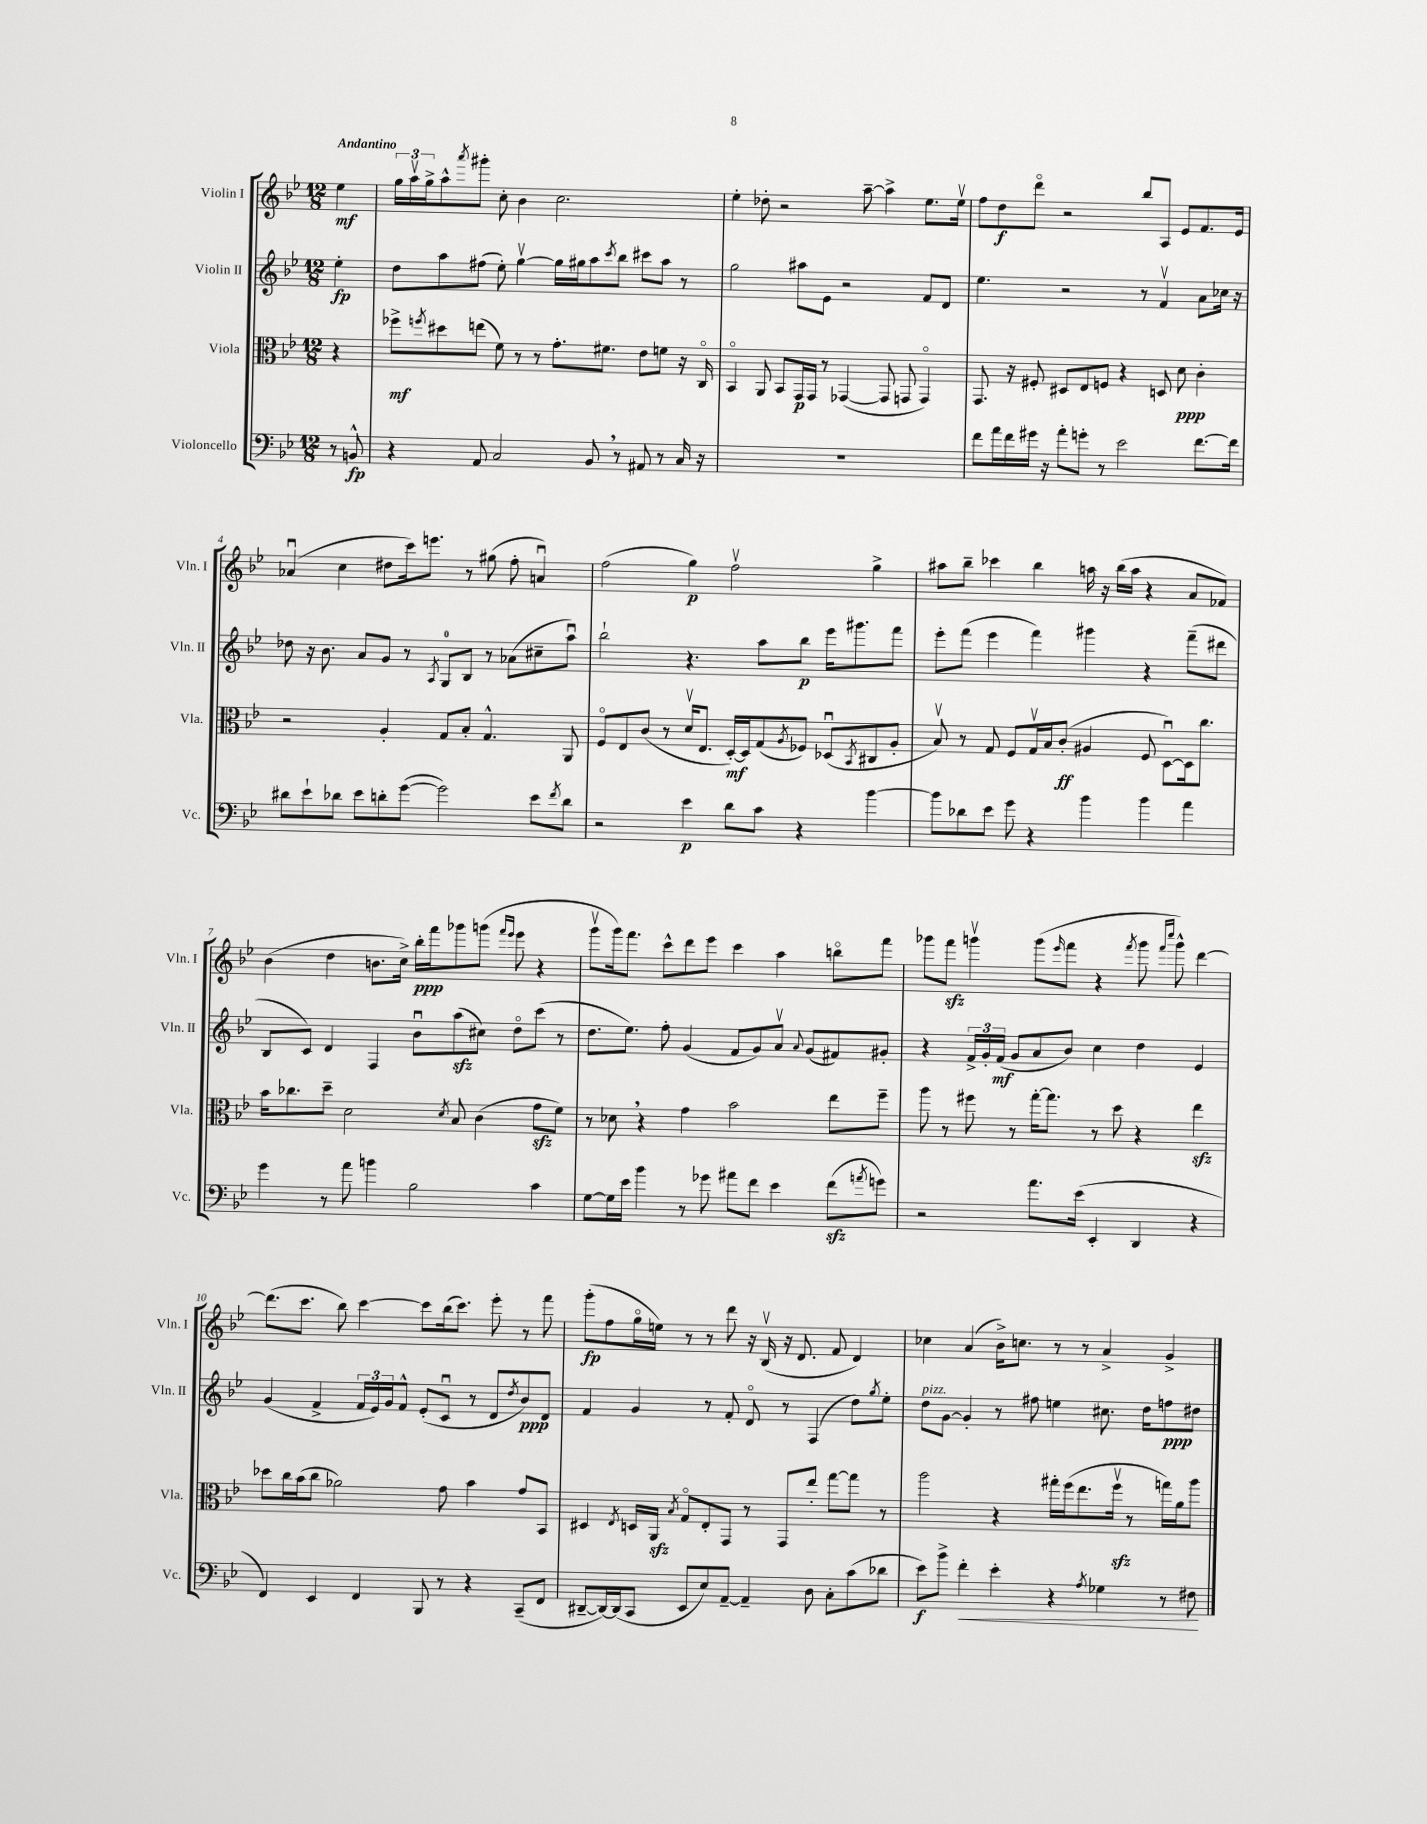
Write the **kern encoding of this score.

**kern	**dynam	**kern	**dynam	**kern	**dynam	**kern	**dynam
*part4	*part4	*part3	*part3	*part2	*part2	*part1	*part1
*staff4	*staff4	*staff3	*staff3	*staff2	*staff2	*staff1	*staff1
*I"Violoncello	*	*I"Viola	*	*I"Violin II	*	*I"Violin I	*
*I'Vc.	*	*I'Vla.	*	*I'Vln. II	*	*I'Vln. I	*
*clefF4	*	*clefC3	*	*clefG2	*	*clefG2	*
*k[b-e-]	*	*k[b-e-]	*	*k[b-e-]	*	*k[b-e-]	*
*M12/8	*	*M12/8	*	*M12/8	*	*M12/8	*
=	=	=	=	=	=	=	=
!	!	!	!	!	!	!LO:TX:a:B:t=Andantino	!
8r	.	4r	.	4ee-'\	fp	4ee-\	mf
8BBn^^/	fp	.	.	.	.	.	.
=1	=1	=1	=1	=1	=1	=1	=1
4r	.	8ff-X^\L	mf	8dd\L	.	24gg\LL	.
.	.	.	.	.	.	24aav\	.
.	.	.	.	.	.	24gg^\J	.
.	.	8qffn/	.	.	.	.	.
.	.	8dd#X\	.	8aa\	.	8aa^^\	.
.	.	.	.	.	.	8qaaa/	.
8AA/	.	(8een\J	.	(8ff#X\J	.	8ggg#X'\J	.
2C/	.	8f\)	.	8ee-'\)	.	8cc'\	.
.	.	8r	.	[4ggv\	.	4b-\	.
.	.	8r	.	.	.	.	.
.	.	8.g'\L	.	16gg\LL]	.	2.cc\	.
.	.	.	.	16gg#X\J	.	.	.
8BB-,/	.	.	.	8aa\	.	.	.
.	.	8.f#X\J	.	.	.	.	.
.	.	.	.	8qccc/	.	.	.
8r	.	.	.	8bb-\J	.	.	.
8AA#X/	.	8e-\L	.	8ccc#X\L	.	.	.
8r	.	8fn\J	.	8aa\J	.	.	.
16C/	.	16r	.	8r	.	.	.
16r	.	16C/	.	.	.	.	.
=2	=2	=2	=2	=2	=2	=2	=2
1.r	.	4BB-/	.	2gg\	.	4ee-'\	.
.	.	8AA/	.	.	.	8dd-X'\	.
.	.	8BB-/L	.	.	.	2r	.
.	.	16GG/L	p	8aa#X\L	.	.	.
.	.	16GG/JJ	.	.	.	.	.
.	.	8r	.	8e-\J	.	.	.
.	.	([4GG-X/	.	2r	.	.	.
.	.	.	.	.	.	[8aa~\	.
.	.	8GG-/]	.	.	.	4aa^\]	.
.	.	8GGn/	.	.	.	.	.
.	.	4GG/)	.	8f/L	.	8.ee-\L	.
.	.	.	.	8d/J	.	.	.
.	.	.	.	.	.	16ee-v\Jk	.
=3	=3	=3	=3	=3	=3	=3	=3
8f\L	.	8.GG/	.	4.ee-\	.	8ff\L	.
16a\L	.	.	.	.	.	8dd\	f
16f\	.	16r	.	.	.	.	.
16g#X\JJ	.	8F#X'/	.	.	.	8ddd\J	.
16r	.	.	.	.	.	.	.
8a'\L	.	8D#X/L	.	2r	.	2r	.
8gn'\J	.	8E-/	.	.	.	.	.
8r	.	8Fn/J	.	.	.	.	.
2e-\	.	4r	.	.	.	.	.
.	.	.	.	8r	.	8bb-/L	.
.	.	8Dn/	.	4fv/	.	8A/J	.
.	.	8d\	ppp	.	.	8e-/L	.
[8.f\L	.	4c'\	.	8a\L	.	8.f/	.
.	.	.	.	16cc-X\Jk	.	.	.
16f\Jk]	.	.	.	16r	.	16e-/Jk	.
!!LO:LB:g=z
=4	=4	=4	=4	=4	=4	=4	=4
8d#X\L	.	2r	.	8dd-X\	.	(4a-Xu/	.
8e-`\	.	.	.	16r	.	.	.
.	.	.	.	8.b-\	.	.	.
8d-X\J	.	.	.	.	.	4cc\	.
8e-\L	.	.	.	8a/L	.	.	.
8dn'\	.	4A'/	.	8g/J	.	8dd#X\L	.
([8g\J	.	.	.	8r	.	16ccc\k)	.
.	.	.	.	.	.	8.eeen\J	.
.	.	.	.	8qA/	.	.	.
2g\])	.	8G/L	.	8G/L	.	.	.
.	.	8B-'/J	.	8B-/J	.	8r	.
.	.	4.G^^/	.	8r	.	(8gg#X\	.
.	.	.	.	(8a-X\L	.	8ff'\	.
8e-\L	.	.	.	8cc#X~\	.	4anu/)	.
8qf/	.	.	.	.	.	.	.
8d\J	.	8AA/	.	8aau\J)	.	.	.
=5	=5	=5	=5	=5	=5	=5	=5
2r	.	8F/L	.	2bb-`\	.	(2ff\	.
.	.	8E-/	.	.	.	.	.
.	.	(8c/J	.	.	.	.	.
.	.	8r	.	.	.	.	.
4e-\	p	16dv/KL	.	4.r	.	4gg\)	p
.	.	8.E-/J	.	.	.	.	.
8d\L	.	[16D'/LL)	mf	.	.	2ffv\	.
.	.	16D/J]	.	.	.	.	.
8c\J	.	(8G/	.	8aa\L	.	.	.
.	.	8qA/	.	.	.	.	.
4r	.	8F-X/J)	.	8bb-\J	p	.	.
.	.	(8D-Xu/L	.	16eee-\KL	.	.	.
.	.	.	.	8.ggg#X\	.	.	.
.	.	8qBB-/	.	.	.	.	.
[4b-\	.	8C#X/	.	.	.	4gg^\	.
.	.	8A'/J	.	8fff\J	.	.	.
=6	=6	=6	=6	=6	=6	=6	=6
8b-\L]	.	8B-v/)	.	8eee-'\L	.	8aa#X\L	.
8d-X\	.	8r	.	(8fff\J	.	8bb-~\J	.
8e-\J	.	8G/	.	4eee-\	.	4ccc-X\	.
8g\	.	8F/L	.	.	.	.	.
4r	.	16Gv/L	.	4fff\)	.	4bb-\	.
.	.	16B-/J	.	.	.	.	.
.	.	(8c'/J	ff	.	.	.	.
4b-\	.	4A#X/	.	4ggg#X\	.	16aan\	.
.	.	.	.	.	.	16r	.
.	.	.	.	.	.	(16bb-\LL	.
.	.	.	.	.	.	16aa\JJ	.
4b-\	.	8F/	.	4r	.	4r	.
.	.	[8Du\L)	.	.	.	.	.
4a\	.	16D\k]	.	(8fff~\L	.	8a/L	.
.	.	8.cc\J	.	.	.	.	.
.	.	.	.	8ddd#X\J	.	8f-X/J)	.
!!LO:LB:g=z
=7	=7	=7	=7	=7	=7	=7	=7
4g\	.	16b-\KL	.	8B-/L	.	(4b-\	.
.	.	8.cc-X\	.	.	.	.	.
.	.	.	.	8c/J)	.	.	.
8r	.	8dd~\J	.	4d/	.	4dd\	.
8a\	.	2d\	.	.	.	.	.
4bn\	.	.	.	4F/	.	8.bn\L	.
.	.	.	.	.	.	16cc^\Jk)	.
2B-\	.	.	.	8b-u\L	.	16bb-'\LL	ppp
.	.	.	.	.	.	16fff\J	.
.	.	8qd/	.	.	.	.	.
.	.	8B-/	.	(8aazz\	.	8ggg-X\	.
.	.	(4c\	.	8cc#X\J)	.	(8gggn\J	.
.	.	.	.	.	.	16qqfff/LL	.
.	.	.	.	.	.	16qqeee-/JJ	.
.	.	.	.	8dd\L	.	8eee-\	.
4c\	.	8gzz\L	.	(8ccc\J	.	4r	.
.	.	8f\J)	.	8r	.	.	.
=8	=8	=8	=8	=8	=8	=8	=8
[8G\L	.	8r	.	8.dd\L	.	8gggv\L	.
16G\L]	.	8d-X,\	.	.	.	16ggg\k)	.
16e-\JJ	.	.	.	8.ee-\J)	.	8.fff\J	.
4b-\	.	4r	.	.	.	.	.
.	.	.	.	8ff'\	.	8ccc^^\L	.
8r	.	4g\	.	(4g/	.	8ddd\	.
8g-X\	.	.	.	.	.	8eee-\J	.
8a#X\L	.	2b-\	.	8f/L	.	4ccc\	.
8f\J	.	.	.	8g/)	.	.	.
4e-\	.	.	.	8av/J	.	4aa\	.
.	.	.	.	8qqa/	.	.	.
.	.	.	.	(8g/L	.	.	.
(8fzz\L	.	8ee-\L	.	8f#X/)	.	8bbn\L	.
8qan/	.	.	.	.	.	.	.
8gn\J)	.	8ff~\J	.	8g#X'/J	.	8fff\J	.
=9	=9	=9	=9	=9	=9	=9	=9
2r	.	8aa\	.	4r	.	8ggg-X\L	.
.	.	8r	.	.	.	8fffzz\J	.
.	.	8ff#X\	.	24f^/LL	.	4gggnv\	.
.	.	.	.	24g'/	.	.	.
.	.	.	.	(24f/JJ	mf	.	.
.	.	8r	.	8g/L	.	.	.
8.a\L	.	[16gg'\KL	.	8a/	.	(8ggg\L	.
.	.	8.gg\J]	.	.	.	.	.
.	.	.	.	.	.	16qqeee-/	.
.	.	.	.	8b-/J)	.	8fff\J	.
(16e-\Jk	.	.	.	.	.	.	.
4EE-'/	.	8r	.	4cc\	.	4r	.
.	.	8dd\	.	.	.	.	.
.	.	.	.	.	.	8qfff/	.
4DD/	.	4r	.	4dd\	.	8ggg\	.
.	.	.	.	.	.	16qqfff/LL	.
.	.	.	.	.	.	16qqcccc/JJ	.
.	.	.	.	.	.	8ggg^^\)	.
4r	.	4ee-zz\	.	4e-/	.	[4ddd\	.
!!LO:LB:g=z
=10	=10	=10	=10	=10	=10	=10	=10
4FF/)	.	8dd-X\L	.	(4g/	.	(8.ddd\L]	.
.	.	16cc\L	.	.	.	.	.
.	.	(16b-\J	.	.	.	8.ccc\J	.
4EE-/	.	8cc\J	.	4f^/	.	.	.
.	.	2a-X\)	.	.	.	8bb-\)	.
4FF/	.	.	.	24f/LL	.	[4ccc\	.
.	.	.	.	24e-/)	.	.	.
.	.	.	.	24g/J	.	.	.
.	.	.	.	8f^^/J	.	.	.
8BBB-/	.	.	.	(8e-'/L	.	8ccc\L]	.
8r	.	8g\	.	8cu/J	.	(16bb-\k	.
.	.	.	.	.	.	8.ccc\J)	.
4r	.	4b-\	.	8r	.	.	.
.	.	.	.	8d/L	.	8eee-'\	.
.	.	.	.	8qdd/	.	.	.
(8CC~/L	.	8g/L	.	8b-/)	ppp	8r	.
8FF/J	.	8BB-/J	.	8d/J	.	8fff\	.
=11	=11	=11	=11	=11	=11	=11	=11
[8DD#X~/L	.	4D#X/	.	4f/	.	(8ggg'\L	fp
16DD#/L_)	.	.	.	.	.	8ff\	.
(16DD#/J]	.	.	.	.	.	.	.
.	.	8qE-/	.	.	.	.	.
8CC/J	.	16Dn/LL	.	4g/	.	16gg\L	.
.	.	16AAzz/JJ	.	.	.	16een\JJ)	.
.	.	8qB-/	.	.	.	.	.
8EE-/L	.	8G/L	.	.	.	8r	.
8E-/)	.	8E-'/	.	8r	.	8r	.
[8AA~/J	.	8GG/J	.	8f'/	.	8ddd\	.
4AA~/]	.	8r	.	8d/	.	16r	.
.	.	.	.	.	.	(16B-v/	.
.	.	8GG/L	.	8r	.	16r	.
.	.	.	.	.	.	8.d/	.
8D\	.	8ee-'/J	.	(4F/	.	.	.
8C'\L	.	[8gg\L	.	.	.	8f/	.
(8c\	.	8gg\J]	.	8dd\L)	.	4d/)	.
.	.	.	.	8qgg/	.	.	.
8d-X\J	.	8r	.	8ee-'\J	.	.	.
=12	=12	=12	=12	=12	=12	=12	=12
!	!	!	!	!LO:TX:a:i:t=pizz.	!	!	!
8e-\L)	f	2aa\	.	8dd\L	.	4cc-X\	.
8b-^\J	.	.	.	[8g\J	.	.	.
!	!LO:HP:b	!	!	!	!	!	!
4f'\	<	.	.	4g'/]	.	(4a/	.
4e-'\	.	4r	.	8r	.	16b-^\KL)	.
.	.	.	.	.	.	8.ccn\J	.
.	.	.	.	8ff#X\	.	.	.
4r	.	16gg#X'\LL	.	4een\	.	8r	.
.	.	(16ff\J	.	.	.	.	.
.	.	8.ee-\	.	.	.	8r	.
8qA/	.	.	.	.	.	.	.
4G-X\	.	.	.	8.cc#X\	.	4a^/	.
.	.	16ffzzv\Jk	.	.	.	.	.
.	.	8r	.	.	.	.	.
.	.	.	.	16dd\KL	.	.	.
8r	.	16ggn\LL)	.	8ffn\	ppp	4g^/	.
.	.	16a\J	.	.	.	.	.
8F#X\	.	8aa\J	.	8dd#X\J	.	.	.
.	[	.	.	.	.	.	.
==	==	==	==	==	==	==	==
*-	*-	*-	*-	*-	*-	*-	*-
